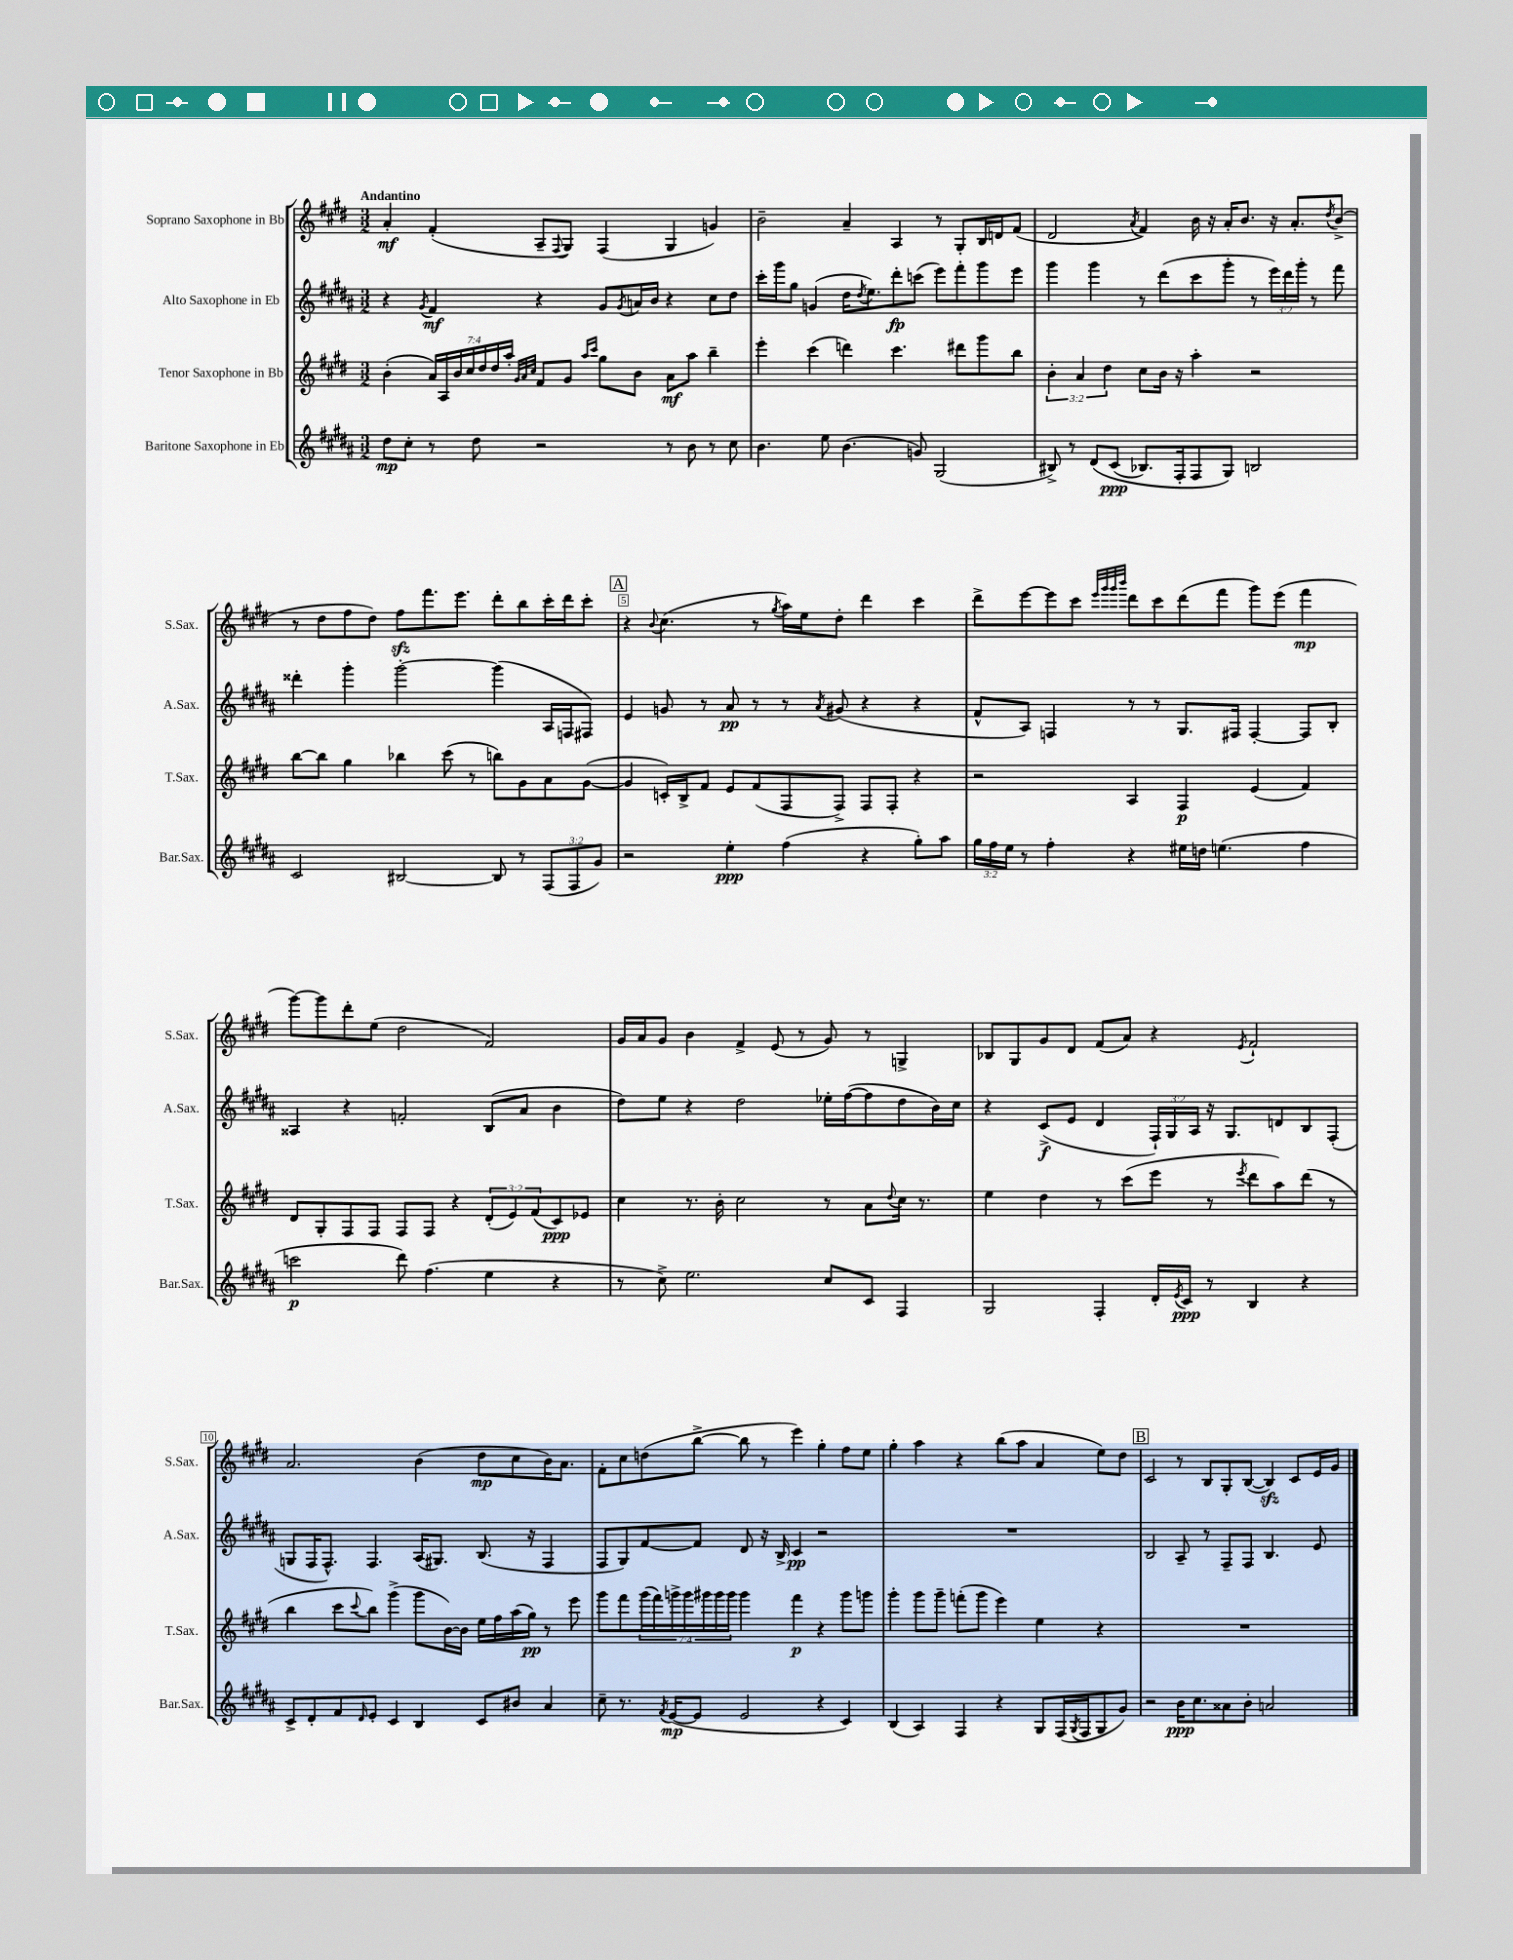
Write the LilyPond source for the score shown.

<<
\new StaffGroup <<
\new Staff = "s0" \with { instrumentName = "Soprano Saxophone in Bb" shortInstrumentName = "S.Sax." } {
    \clef treble \key e \major \numericTimeSignature \time 3/2 \tempo "Andantino"
    a'4-.\mf fis'4-.( a8-- \appoggiatura { fis8 } gis8) fis4( gis4 g'4) |
    b'2-- a'4-- a4 r8 gis8-. b16 d'16 fis'8( |
    dis'2 \acciaccatura { a'8 } fis'4) b'16 r16 a'16-. b'8. r16 a'8.-. \acciaccatura { dis''8 } b'8->( |
    r8 dis''8 fis''8 dis''8) fis''8\sfz fis'''8. e'''8. dis'''8-. b''8 cis'''16-. dis'''16 cis'''8-. |
    \mark \markup { \box "A" } r4 \appoggiatura { b'8 } cis''4.( r8 \acciaccatura { gis''8 } a''16) e''16 dis''8-. dis'''4 cis'''4 |
    dis'''8-> e'''8~ e'''8 cis'''8 \grace { e'''32 gis'''32 gis'''32 b'''32 } dis'''8 cis'''8 dis'''8( fis'''8 gis'''8) e'''8( fis'''4\mp |
    gis'''8~) gis'''8 dis'''8-. e''8( dis''2 fis'2) |
    gis'16 a'16 gis'8 b'4 fis'4-> e'8( r8 gis'8) r8 g4-> |
    bes8 gis8 gis'8 dis'8 fis'8( a'8) r4 \acciaccatura { e'8 } fis'2-! |
    a'2. b'4( dis''8\mp cis''8 b'16) a'8. |
    fis'8-. cis''8 d''8( b''8~-> b''8 r8 e'''4) gis''4-. fis''8 e''8 |
    gis''4-. a''4 r4 b''8( a''8 a'4 e''8) dis''8 |
    \mark \markup { \box "B" } cis'2 r8 b8 gis8-. b8~( b4\sfz) cis'8 e'16 gis'16 \bar "|." |
}
\new Staff = "s1" \with { instrumentName = "Alto Saxophone in Eb" shortInstrumentName = "A.Sax." } {
    \clef treble \key b \major \numericTimeSignature \time 3/2 \override Staff.TupletNumber.text = #tuplet-number::calc-fraction-text
    r4 \acciaccatura { gis'8 } fis'4\mf r4 gis'8 \acciaccatura { gis'8 } a'16 b'16 r4 cis''8 dis''8 |
    cis'''16-. gis'''16 gis''8 g'4( dis''16 \acciaccatura { dis''8 } e''8.) dis'''8-.\fp c'''8( e'''8) fis'''8-. gis'''8 e'''8 |
    gis'''4 gis'''4 r8 dis'''8( cis'''8 gis'''8-. r8 \tuplet 3/2 { e'''16) dis'''16 gis'''16-. } r8 fis'''8 |
    disis'''4-. gis'''4-. gis'''2~-. gis'''4( ais16 f16 fis8) |
    \mark \markup { \box "A" } e'4 g'8 r8 ais'8\pp r8 r8 \acciaccatura { ais'8 } gis'8( r4 r4 |
    fis'8-^ ais8) f4 r8 r8 gis8. fis16 fis4~-. fis8 b8-. |
    aisis4 r4 f'2-. b8( ais'8 b'4 |
    dis''8) e''8 r4 dis''2 ees''16-. fis''16~( fis''8 dis''8 b'16) cis''16 |
    r4 cis'8->\f( e'8 dis'4 \tuplet 3/2 { fis16-!) gis16 ais16 } r16 gis8. d'8 b8 fis8-.( |
    g8 fis16 fis8.-^) fis4. ais16( gis8.) b8.( r16 fis4 |
    fis8 gis8) fis'8~ fis'8 dis'8 r16 b16-> cis'4\pp r2 |
    R1. |
    \mark \markup { \box "B" } b2 ais8-- r8 fis8-- fis8 b4. e'8 \bar "|." |
}
\new Staff = "s2" \with { instrumentName = "Tenor Saxophone in Bb" shortInstrumentName = "T.Sax." } {
    \clef treble \key e \major \numericTimeSignature \time 3/2 \override Staff.TupletNumber.text = #tuplet-number::calc-fraction-text
    b'4-.( \tuplet 7/4 { a'16) a16 b'16 cis''16 dis''16 dis''16 a''16-. } \grace { gis'32 a'32 cis''32 } fis'8 gis'8 \grace { a''16 cis'''16 } gis''8 b'8 a'8\mf a''8 b''4-- |
    e'''4-. cis'''4( d'''4) cis'''4. dis'''8 gis'''8 b''8 |
    \tuplet 3/2 { b'4-. a'4 dis''4 } cis''8 b'16 r16 a''4-. r2 |
    b''8~ b''8 gis''4 bes''4 cis'''8( r8 b''8) gis'8 a'8 gis'8~( |
    \mark \markup { \box "A" } gis'4 c'16-.) b16-> fis'8 e'8 fis'8( fis8 fis8->) fis8 fis8-. r4 |
    r2 a4 fis4\p e'4( fis'4) |
    dis'8 gis8-. fis8 fis8 fis8 fis8 r4 \tuplet 3/2 { dis'8-.( e'8) fis'8( } cis'8\ppp) ees'8 |
    cis''4 r8. b'16-. cis''2 r8 a'8 \appoggiatura { dis''8 } cis''16 r8. |
    e''4 dis''4 r8 cis'''8( e'''8 r8 \acciaccatura { e'''8 } dis'''8 a''8) dis'''8( r8 |
    b''4 cis'''8 \appoggiatura { cis'''8 } b''8) gis'''4->( gis'''8 b'16~) b'16 e''16 fis''16 a''16( gis''16\pp) r8 e'''8 |
    gis'''8 fis'''8 \tuplet 7/4 { gis'''16( fis'''16) g'''16-> g'''16 gis'''16 gis'''16 gis'''16 } gis'''4 fis'''4\p r4 gis'''8 g'''8 |
    gis'''4-. gis'''8 gis'''8-- f'''8-.( gis'''8 e'''4) e''4 r4 |
    \mark \markup { \box "B" } R1. \bar "|." |
}
\new Staff = "s3" \with { instrumentName = "Baritone Saxophone in Eb" shortInstrumentName = "Bar.Sax." } {
    \clef treble \key b \major \numericTimeSignature \time 3/2 \override Staff.TupletNumber.text = #tuplet-number::calc-fraction-text
    dis''8\mp cis''8-. r8 dis''8 r2 r8 b'8 r8 cis''8 |
    b'4. e''8 b'4.( g'8) gis2( |
    bis8->) r8 dis'8\( cis'8\ppp( bes8.) fis16-. fis8 gis8\) b2 |
    cis'2 bis2~ bis8 r8 \tuplet 3/2 { fis8( fis8 gis'8) } |
    \mark \markup { \box "A" } r2 e''4-.\ppp fis''4( r4 gis''8-.) ais''8 |
    \tuplet 3/2 { gis''16 fis''16 e''16 } r8 fis''4-. r4 eis''16 d''16 e''4.( fis''4 |
    c'''2\p dis'''8) fis''4.( e''4 r4 |
    r8 cis''8->) e''2. cis''8 cis'8 fis4 |
    gis2 fis4-. dis'16-. \acciaccatura { e'8 } cis'16\ppp r8 b4 r4 |
    cis'8-> dis'8-. fis'8 \grace { dis'16 } e'8-. cis'4 b4 cis'8 bis'8 ais'4 |
    cis''8-- r8. \acciaccatura { fis'8 } e'16~\mp( e'8 e'2 r4 cis'4) |
    b4( ais4) fis4 r4 gis8 fis16( \acciaccatura { gis8 } fis16 gis8 gis'8) |
    \mark \markup { \box "B" } r2 b'16\ppp cis''8. aisis'8 b'8-. a'2 \bar "|." |
}
>>
>>
\layout { \context { \Score \override BarNumber.break-visibility = ##(#f #t #t) barNumberVisibility = #(every-nth-bar-number-visible 5) \override BarNumber.stencil = #(make-stencil-boxer 0.1 0.3 ly:text-interface::print) } }
